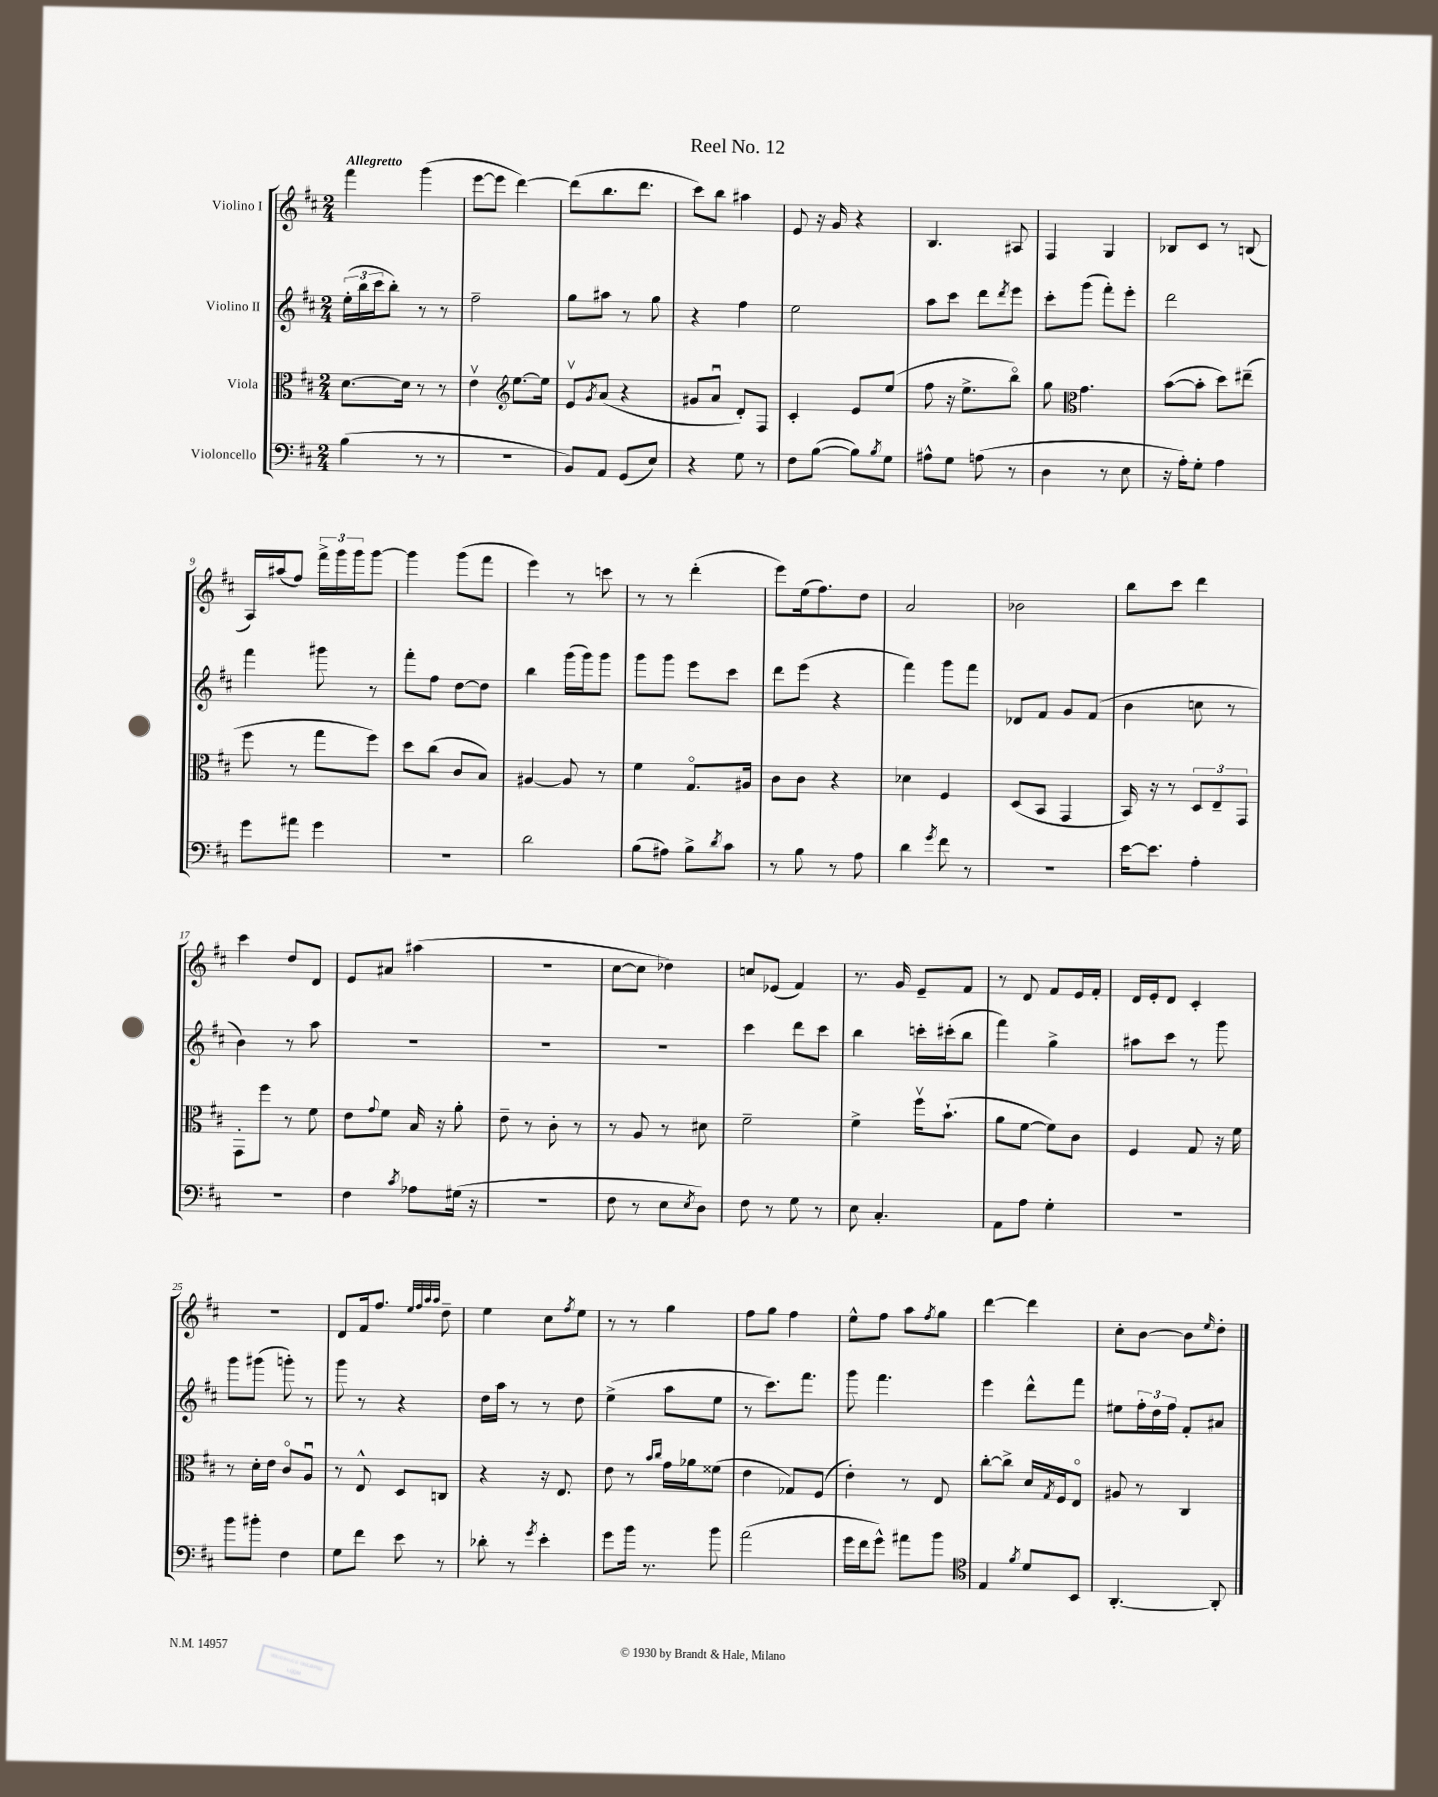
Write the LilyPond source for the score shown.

\header { title = "Reel No. 12" }
<<
\new StaffGroup <<
\new Staff = "s0" \with { instrumentName = "Violino I" } {
    \clef treble \key d \major \numericTimeSignature \time 2/4 \tempo "Allegretto"
    fis'''4 g'''4( |
    e'''8~ e'''8 d'''4~) |
    d'''8( b''8. d'''8. |
    cis'''8) b''8 ais''4 |
    e'8 r16 g'16 r4 |
    b4. ais8 |
    fis4 g4 |
    bes8 cis'8 r8 b8( |
    a16) ais''16( fis''8) \tuplet 3/2 { fis'''16-> g'''16 g'''16 } g'''8~ |
    g'''4 g'''8( fis'''8 |
    e'''4) r8 c'''8 |
    r8 r8 d'''4-.( |
    e'''8) e''16( fis''8.) d''8 |
    a'2 |
    bes'2 |
    b''8 cis'''8 d'''4 |
    cis'''4 d''8 d'8 |
    e'8 ais'8 ais''4( |
    R2 |
    cis''8~ cis''8 des''4) |
    c''8 ees'8( fis'4) |
    r8. g'16 e'8-- fis'8 |
    r8 d'8 fis'8 e'16 fis'16-. |
    d'16 e'16-. d'8 cis'4-. |
    R2 |
    d'8 fis'16 fis''8. \grace { e''32 fis''32 a''32 a''32 } d''8-- |
    e''4 cis''8 \acciaccatura { fis''8 } e''8 |
    r8 r8 g''4 |
    fis''8 g''8 fis''4 |
    e''8-^ fis''8 a''8 \acciaccatura { fis''8 } g''8 |
    d'''4~ d'''4 |
    cis''8-. b'8~ b'8 \grace { e''16 } d''8-. \bar "|." |
}
\new Staff = "s1" \with { instrumentName = "Violino II" } {
    \clef treble \key d \major \numericTimeSignature \time 2/4
    \tuplet 3/2 { e''16-.( b''16 cis'''16 } b''8-.) r8 r8 |
    fis''2-- |
    g''8 ais''8 r8 g''8 |
    r4 fis''4 |
    e''2 |
    a''8 cis'''8 d'''8 \acciaccatura { d'''8 } e'''8 |
    cis'''8-. g'''8( fis'''8-.) e'''8-. |
    d'''2 |
    fis'''4 gis'''8 r8 |
    fis'''8-. fis''8 d''8~ d''8 |
    b''4 g'''16( g'''16) g'''8 |
    g'''8 g'''8 e'''8 cis'''8 |
    d'''8 e'''8( r4 |
    fis'''4) g'''8 fis'''8 |
    des'8 fis'8 g'8 fis'8( |
    b'4 c''8 r8 |
    b'4) r8 a''8 |
    R2 |
    R2 |
    r2 |
    cis'''4 d'''8 cis'''8 |
    b''4 c'''16-. cis'''16-.( b''8 |
    fis'''4) g''4-> |
    ais''8 cis'''8 r8 g'''8 |
    g'''8 gis'''8( g'''8-.) r8 |
    g'''8 r8 r4 |
    d''16 a''16 r8 r8 d''8 |
    e''4->( a''8 e''8 |
    r8 cis'''8.) fis'''8. |
    g'''8 fis'''4. |
    e'''4 d'''8-^ fis'''8 |
    eis''8 \tuplet 3/2 { fis''16-. d''16 fis''16 } fis'8-. ais'8 \bar "|." |
}
\new Staff = "s2" \with { instrumentName = "Viola" } {
    \clef alto \key d \major \numericTimeSignature \time 2/4
    d'8.~ d'16 r8 r8 |
    e'4\upbow \clef treble e''8.~ e''16 |
    e'8\upbow \acciaccatura { g'8 } a'8( r4 |
    gis'8 a'8\downbow d'8-.) fis8 |
    cis'4-. e'8 e''8( |
    fis''8 r16 e''8.-> b''8\flageolet) |
    g''8 \clef alto g'4. |
    b'8~( b'8-. d''8) eis''8--( |
    fis''8 r8 g''8 fis''8) |
    d''8 cis''8( cis'8 b8) |
    ais4~ ais8 r8 |
    fis'4 g8.\flageolet ais16 |
    cis'8 cis'8 r4 |
    des'4 fis4 |
    d8( b,8 g,4 |
    b,16) r16 r8 \tuplet 3/2 { d8 e8-- g,8 } |
    g,8-. fis''8 r8 fis'8 |
    e'8 \appoggiatura { g'8 } fis'8 b16 r16 a'8-. |
    e'8-- r8 cis'8-. r8 |
    r8 a8 r8 dis'8 |
    fis'2-- |
    fis'4-> fis''16\upbow b'8.-!( |
    a'8 fis'8~ fis'8) cis'8 |
    fis4 g8 r16 fis'16 |
    r8 d'16-. e'16 cis'8\flageolet a8\downbow |
    r8 e8-^ d8 c8 |
    r4 r16 e8. |
    e'8 r8 \grace { b'16 cis''16 } g'16 aes'16 fisis'8( |
    e'4 ges8) fis8( |
    e'4-.) r8 e8 |
    cis''8~-. cis''8-> d'16 \acciaccatura { g8 } fis16 e8\flageolet |
    ais8 r8 cis4 \bar "|." |
}
\new Staff = "s3" \with { instrumentName = "Violoncello" } {
    \clef bass \key d \major \numericTimeSignature \time 2/4
    b4( r8 r8 |
    r2 |
    b,8) a,8 g,8( e8) |
    r4 g8 r8 |
    fis8 b8~( b8) \acciaccatura { b8 } g8 |
    ais8-^ g8 a8( r8 |
    d4 r8 e8 |
    r16 a16-.) g8-. a4 |
    g'8 ais'8 g'4 |
    R2 |
    d'2 |
    b8( ais8) b8-> \acciaccatura { d'8 } cis'8 |
    r8 b8 r8 a8 |
    d'4 \acciaccatura { g'8 } fis'8 r8 |
    r2 |
    e'16~ e'8. a4-. |
    r2 |
    fis4 \acciaccatura { cis'8 } aes8 gis16( r16 |
    r2 |
    fis8 r8 e8 \acciaccatura { e8 } d8) |
    fis8 r8 g8 r8 |
    e8 cis4.-. |
    a,8 a8 g4-. |
    R2 |
    b'8 bis'8-. fis4 |
    g8 fis'8 e'8 r8 |
    des'8-. r8 \acciaccatura { g'8 } e'4-. |
    g'8 b'16 r8. b'8 |
    a'2( |
    g'16 fis'16 g'8-^) ais'8 b'8 |
    \clef tenor e4 \acciaccatura { fis'8 } d'8 b,8 |
    a,4.~-. a,8-. \bar "|." |
}
>>
>>
